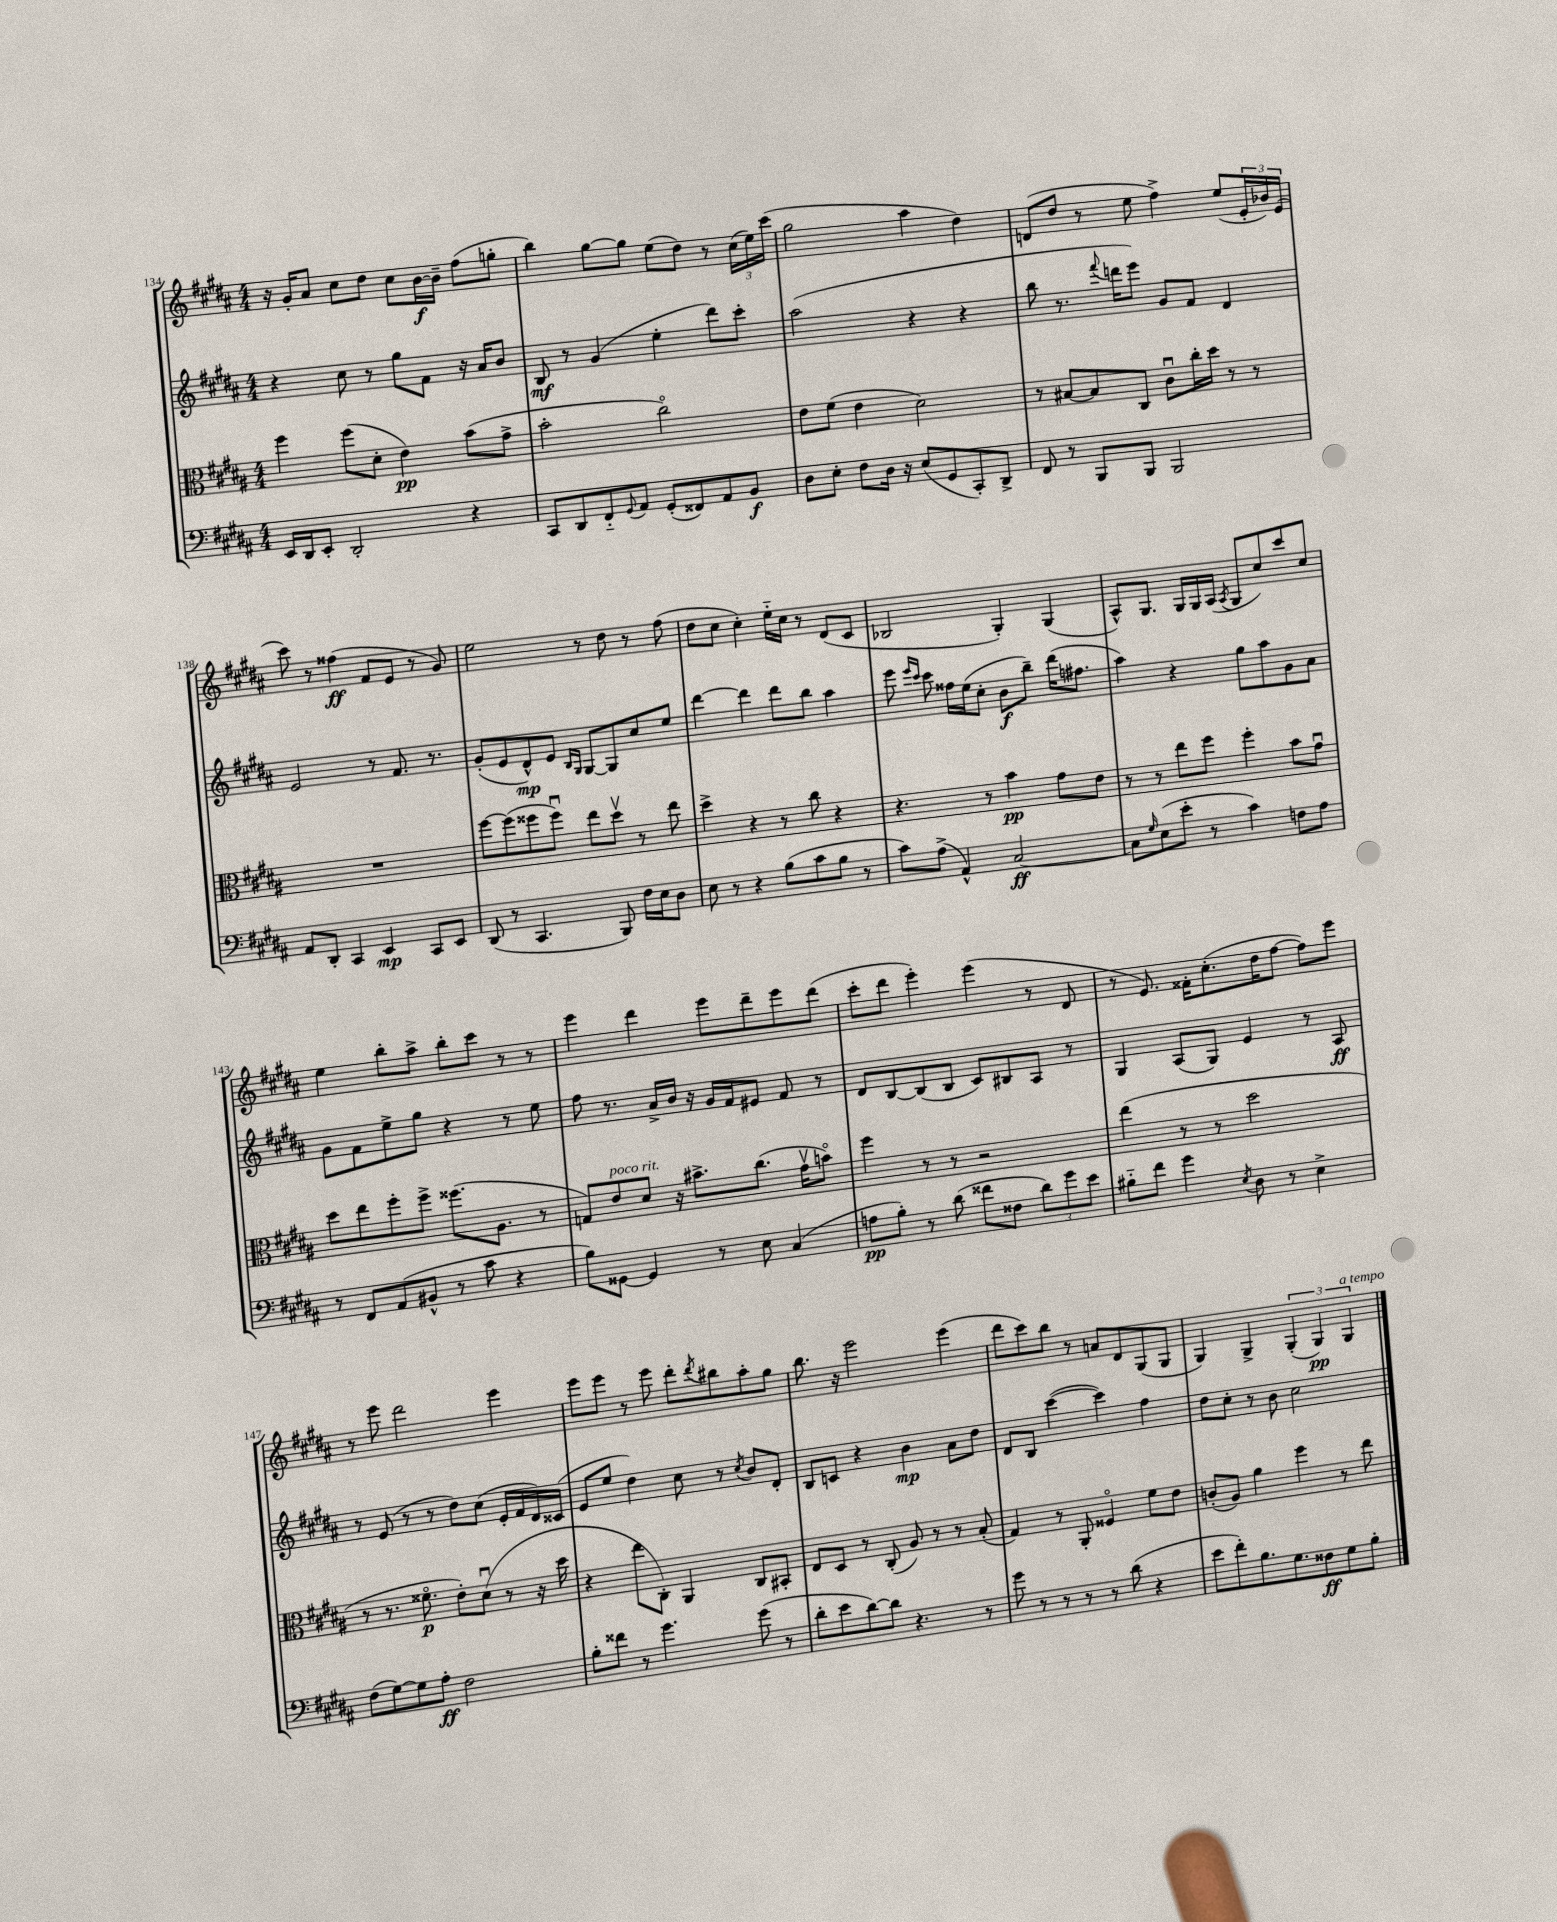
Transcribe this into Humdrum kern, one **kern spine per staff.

**kern	**dynam	**kern	**dynam	**kern	**dynam	**kern	**dynam
*part4	*part4	*part3	*part3	*part2	*part2	*part1	*part1
*staff4	*staff4	*staff3	*staff3	*staff2	*staff2	*staff1	*staff1
*clefF4	*	*clefC3	*	*clefG2	*	*clefG2	*
*k[f#c#g#d#a#]	*	*k[f#c#g#d#a#]	*	*k[f#c#g#d#a#]	*	*k[f#c#g#d#a#]	*
*M4/4	*	*M4/4	*	*M4/4	*	*M4/4	*
=134	=134	=134	=134	=134	=134	=134	=134
16EE/LL	.	4ff#\	.	4r	.	16r	.
16DD#/J	.	.	.	.	.	16g#'/KL	.
8EE'/J	.	.	.	.	.	8a#/J	.
2DD#'/	.	(8ff#\L	.	8cc#\	.	8cc#\L	.
.	.	8d#'\J	.	8r	.	8dd#\J	.
.	.	4e\)	pp	8gg#\L	.	8cc#\L	.
.	.	.	.	8f#\J	.	[16b\L	f
.	.	.	.	.	.	16b~\JJ]	.
4r	.	(8b\L	.	16r	.	(8ff#\L	.
.	.	.	.	16a#/KL	.	.	.
.	.	8g#^\J	.	8b/J	.	8ggn'\J	.
=135	=135	=135	=135	=135	=135	=135	=135
8CC#/L	.	2b'\	.	8B/	mf	4bb\)	.
8DD#/	.	.	.	8r	.	.	.
8FF#/	.	.	.	(4g#/	.	[8gg#\L	.
8qqGG#/	.	.	.	.	.	.	.
8AA#/J	.	.	.	.	.	8gg#\J]	.
(8GG#'/L	.	2cc#\)	.	4ee'\	.	(8ee\L	.
8FF##X/)	.	.	.	.	.	8dd#\J)	.
8AA#/	.	.	.	8ddd#\L)	.	8r	.
8BB/J	f	.	.	8ccc#'\J	.	(24cc#\LL	.
.	.	.	.	.	.	24ee\)	.
.	.	.	.	.	.	(24ccc#\JJ	.
=136	=136	=136	=136	=136	=136	=136	=136
8D#\L	.	8e\L	.	(2aa#\	.	2gg#\	.
8E'\J	.	(8f#\J	.	.	.	.	.
8F#\L	.	4e\	.	.	.	.	.
16D#\Jk	.	.	.	.	.	.	.
16r	.	.	.	.	.	.	.
(8E/L	.	2d#\)	.	4r	.	4aa#\	.
8GG#/	.	.	.	.	.	.	.
8CC#'/)	.	.	.	4r	.	4dd#\)	.
8DD#^/J	.	.	.	.	.	.	.
=137	=137	=137	=137	=137	=137	=137	=137
8FF#/	.	8r	.	8bb\	.	(8dn/L	.
8r	.	[8B#X/L	.	8.r	.	8dd#/J	.
8BBB/L	.	8B#/]	.	.	.	8r	.
.	.	.	.	8qqfff#/	.	.	.
.	.	.	.	16dddn\KL	.	.	.
8BBB/J	.	8C#/J	.	8eee\J)	.	8ee\	.
2BBB/	.	8c#u\L	.	8g#/L	.	4ff#^\)	.
.	.	16cc#'\L	.	8f#/J	.	.	.
.	.	16dd#\JJ	.	.	.	.	.
.	.	8r	.	4d#/	.	(8ee/L	.
.	.	8r	.	.	.	24e'/L	.
.	.	.	.	.	.	24b-X/)	.
.	.	.	.	.	.	(24e/JJ	.
!!LO:LB:g=z
=138	=138	=138	=138	=138	=138	=138	=138
8AA#/L	.	1r	.	2e/	.	8ccc#\)	.
8DD#'/J	.	.	.	.	.	8r	.
4CC#/	.	.	.	.	.	(4ff##X\	ff
4EE/	mp	.	.	8r	.	8f#/L	.
.	.	.	.	8.f#/	.	8e/J	.
8CC#/L	.	.	.	.	.	8r	.
.	.	.	.	8.r	.	.	.
8EE/J	.	.	.	.	.	8g#/)	.
=139	=139	=139	=139	=139	=139	=139	=139
(8DD#/	.	[8ff#\L	.	(8g#'/L	.	2ee\	.
8r	.	(8ff#\]	.	8e/	.	.	.
4.CC#/	.	8ff##X\	.	8d#^^/)	mp	.	.
.	.	8ff##u\J)	.	8e/J	.	.	.
.	.	.	.	16qqB/LL	.	.	.
.	.	.	.	16qqG#/JJ	.	.	.
.	.	8ee\L	.	[8G#/L	.	8r	.
8BBB/)	.	8dd#v\J	.	8G#/]	.	8dd#\	.
16F#\LL	.	8r	.	8cc#/	.	8r	.
16E\J	.	.	.	.	.	.	.
8D#\J	.	8ee\	.	8ee/J	.	(8ff#\	.
=140	=140	=140	=140	=140	=140	=140	=140
8E\	.	4dd#^\	.	[4ddd#\	.	8dd#\L	.
8r	.	.	.	.	.	8cc#\J	.
4r	.	4r	.	4ddd#\]	.	4cc#'\)	.
(8B\L	.	8r	.	8ddd#\L	.	16ee\LL	.
.	.	.	.	.	.	16cc#\JJ	.
8c#\	.	8cc#\	.	8bb\J	.	8r	.
8B\J	.	4r	.	4aa#\	.	(8d#/L	.
8r	.	.	.	.	.	8c#/J	.
=141	=141	=141	=141	=141	=141	=141	=141
8c#\L)	.	4.r	.	8eee\	.	2B-X/	.
.	.	.	.	16qqeee/LL	.	.	.
.	.	.	.	16qqccc#/JJ	.	.	.
(8A#^\J	.	.	.	8ccc#\	.	.	.
4AA#^^/)	.	.	.	16ff##X\LL	.	.	.
.	.	.	.	(16ee\J	.	.	.
.	.	8r	.	8cc#'\J	.	.	.
[2C#/	ff	4b\	pp	8b\L	f	4G#'/)	.
.	.	.	.	8bb~\J)	.	.	.
.	.	8g#\L	.	(16ddd#\KL	.	(4G#/	.
.	.	.	.	8.ff#X\J	.	.	.
.	.	8e\J	.	.	.	.	.
=142	=142	=142	=142	=142	=142	=142	=142
8C#\L]	.	8r	.	4aa#\)	.	8A#^^/L)	.
16qqG#/	.	.	.	.	.	.	.
(8E\	.	8r	.	.	.	8.G#/J	.
8e'\J	.	8ee\L	.	4r	.	.	.
.	.	.	.	.	.	16G#/LL	.
8r	.	8ff#\J	.	.	.	16G#/	.
.	.	.	.	.	.	(16A#/JJ	.
.	.	.	.	.	.	8qA#/	.
4c#\)	.	4ff#'\	.	8gg#\L	.	8G#/L	.
.	.	.	.	8aa#\	.	8cc#/)	.
8Fn\L	.	8b\L	.	8g#\	.	8ccc#/	.
8A#\J	.	8g#u\J	.	8a#\J	.	8cc#/J	.
!!LO:LB:g=z
=143	=143	=143	=143	=143	=143	=143	=143
8r	.	8dd#\L	.	8g#\L	.	4ee\	.
8FF#/L	.	8ee\	.	8f#\	.	.	.
(8AA#/	.	8ff#'\	.	8ee^\	.	8bb'\L	.
8BB#X^^/J	.	8ff#^\J	.	8gg#\J	.	8aa#^\J	.
8r	.	(8.ff##X\L	.	4r	.	8bb'\L	.
8c#\	.	.	.	.	.	8ccc#\J	.
.	.	8.A#\J	.	.	.	.	.
4r	.	.	.	8r	.	8r	.
.	.	8r	.	8ee\	.	8r	.
=144	=144	=144	=144	=144	=144	=144	=144
8B\L)	.	8Gn/L)	.	8ff#\	.	4eee\	.
!	!	!LO:TX:a:i:t=poco rit.	!	!	!	!	!
[8GG##X\J	.	8e/	.	8.r	.	.	.
4GG##/]	.	8d#/J	.	.	.	4ddd#\	.
.	.	.	.	16a#^/LL	.	.	.
.	.	16r	.	16b/JJ	.	.	.
.	.	8.b#X^\L	.	16r	.	.	.
8r	.	.	.	16g#/LL	.	8eee\L	.
.	.	.	.	16f#/J	.	.	.
8E\	.	(8.cc#\J	.	8e#X/J	.	8ddd#~\	.
(4C#/	.	.	.	8f#/	.	8eee\	.
.	.	16g#v\KL	.	.	.	.	.
.	.	8bn\J)	.	8r	.	(8ddd#\J	.
=145	=145	=145	=145	=145	=145	=145	=145
8An\L	pp	4ff#\	.	8d#/L	.	8ccc#'\L	.
8B'\J)	.	.	.	[8B/	.	8ddd#\J	.
8r	.	8r	.	(8B/]	.	4eee'\)	.
(8d#\	.	8r	.	8B/J	.	.	.
8f##X\L	.	2r	.	8c#/L)	.	(4eee\	.
8F##X\J	.	.	.	8B#X/	.	.	.
12d#\L)	.	.	.	8A#/J	.	8r	.
12g#\	.	.	.	.	.	.	.
.	.	.	.	8r	.	8d#/	.
12e\J	.	.	.	.	.	.	.
=146	=146	=146	=146	=146	=146	=146	=146
8B#X\L	.	(4ee\	.	4G#/	.	8r	.
8f#\J	.	.	.	.	.	8.e/)	.
4g#\	.	8r	.	(8A#/L	.	.	.
.	.	.	.	.	.	16f##X'\KL	.
.	.	8r	.	8G#/J)	.	(8.cc#'\	.
8qE/	.	.	.	.	.	.	.
8D#\	.	2dd#\	.	4e/	.	.	.
.	.	.	.	.	.	16dd#\K	.
8r	.	.	.	.	.	[8ff#\J	.
4E^\	.	.	.	8r	.	8ff#\L])	.
.	.	.	.	8A#/	ff	8eee\J	.
!!LO:LB:g=z
=147	=147	=147	=147	=147	=147	=147	=147
(8F#\L	.	8r	.	8r	.	8r	.
[8G#\)	.	8.r	.	(8e/	.	8eee\	.
8G#\]	.	.	.	8r	.	2ddd#\	.
.	.	8.f##X\	p	.	.	.	.
8A#'\J	ff	.	.	8r	.	.	.
2F#\	.	8e'\L)	.	8dd#\L)	.	.	.
.	.	(8d#u\J	.	(8cc#\J	.	.	.
.	.	8r	.	16e'/LL	.	4eee\	.
.	.	.	.	16f#/	.	.	.
.	.	16r	.	16d#/)	.	.	.
.	.	16dd#\	.	(16c##X/JJ	.	.	.
=148	=148	=148	=148	=148	=148	=148	=148
8B'\L	.	4r	.	8e/L	.	8eee\L	.
8f##X\J	.	.	.	8ee/J	.	8eee\J	.
8r	.	8ee\L	.	4dd#\)	.	8r	.
4.g#\	.	8C#'\J)	.	.	.	8eee\	.
.	.	4AA#/	.	8cc#\	.	8ddd#'\L	.
.	.	.	.	.	.	8qddd#/	.
.	.	.	.	8r	.	8bb#X\	.
.	.	.	.	8qcc#/	.	.	.
(8g#\	.	8C#/L	.	8b/L	.	8aa#'\	.
8r	.	8BB#X'/J	.	8d#'/J	.	8gg#\J	.
=149	=149	=149	=149	=149	=149	=149	=149
8d#'\L	.	8E/L	.	8B/L	.	8.bb\	.
8e\	.	8D#/J	.	8cn/J	.	.	.
.	.	.	.	.	.	16r	.
[8d#\)	.	8r	.	4r	.	2eee\	.
8d#\J]	.	(8C#'/	.	.	.	.	.
4.r	.	8A#/)	.	4b\	mp	.	.
.	.	8r	.	.	.	.	.
.	.	8r	.	8a#\L	.	(4eee\	.
8r	.	(8B'/	.	8dd#\J	.	.	.
=150	=150	=150	=150	=150	=150	=150	=150
8g#\	.	4G#/)	.	8d#/L	.	8ddd#\L	.
8r	.	.	.	8B/J	.	8ccc#\)	.
8r	.	8r	.	([4ccc#\	.	8bb\J	.
8r	.	8AA#'/	.	.	.	8r	.
8r	.	4F##X/	.	4ccc#\])	.	8an/L	.
(8d#\	.	.	.	.	.	8d#/	.
4r	.	8f#\L	.	4ff#\	.	(8G#/	.
.	.	8e\J	.	.	.	8G#/J	.
=151	=151	=151	=151	=151	=151	=151	=151
8e\L	.	(8cn'/L	.	8dd#\L	.	4G#/)	.
8f#'\)	.	8A#/J)	.	8cc#'\J	.	.	.
8.B\	.	4a#\	.	8r	.	4G#^/	.
.	.	.	.	8b\	.	.	.
8.G#\	.	.	.	.	.	.	.
.	.	4ff#\	.	2cc#\	.	(6G#'/	.
8F##X\	ff	.	.	.	.	.	.
.	.	.	.	.	.	6G#/)	pp
8G#\	.	8r	.	.	.	.	.
!	!	!	!	!	!	!LO:TX:a:i:t=a tempo	!
.	.	.	.	.	.	6G#/	.
8B'\J	.	8ee\	.	.	.	.	.
==	==	==	==	==	==	==	==
*-	*-	*-	*-	*-	*-	*-	*-
